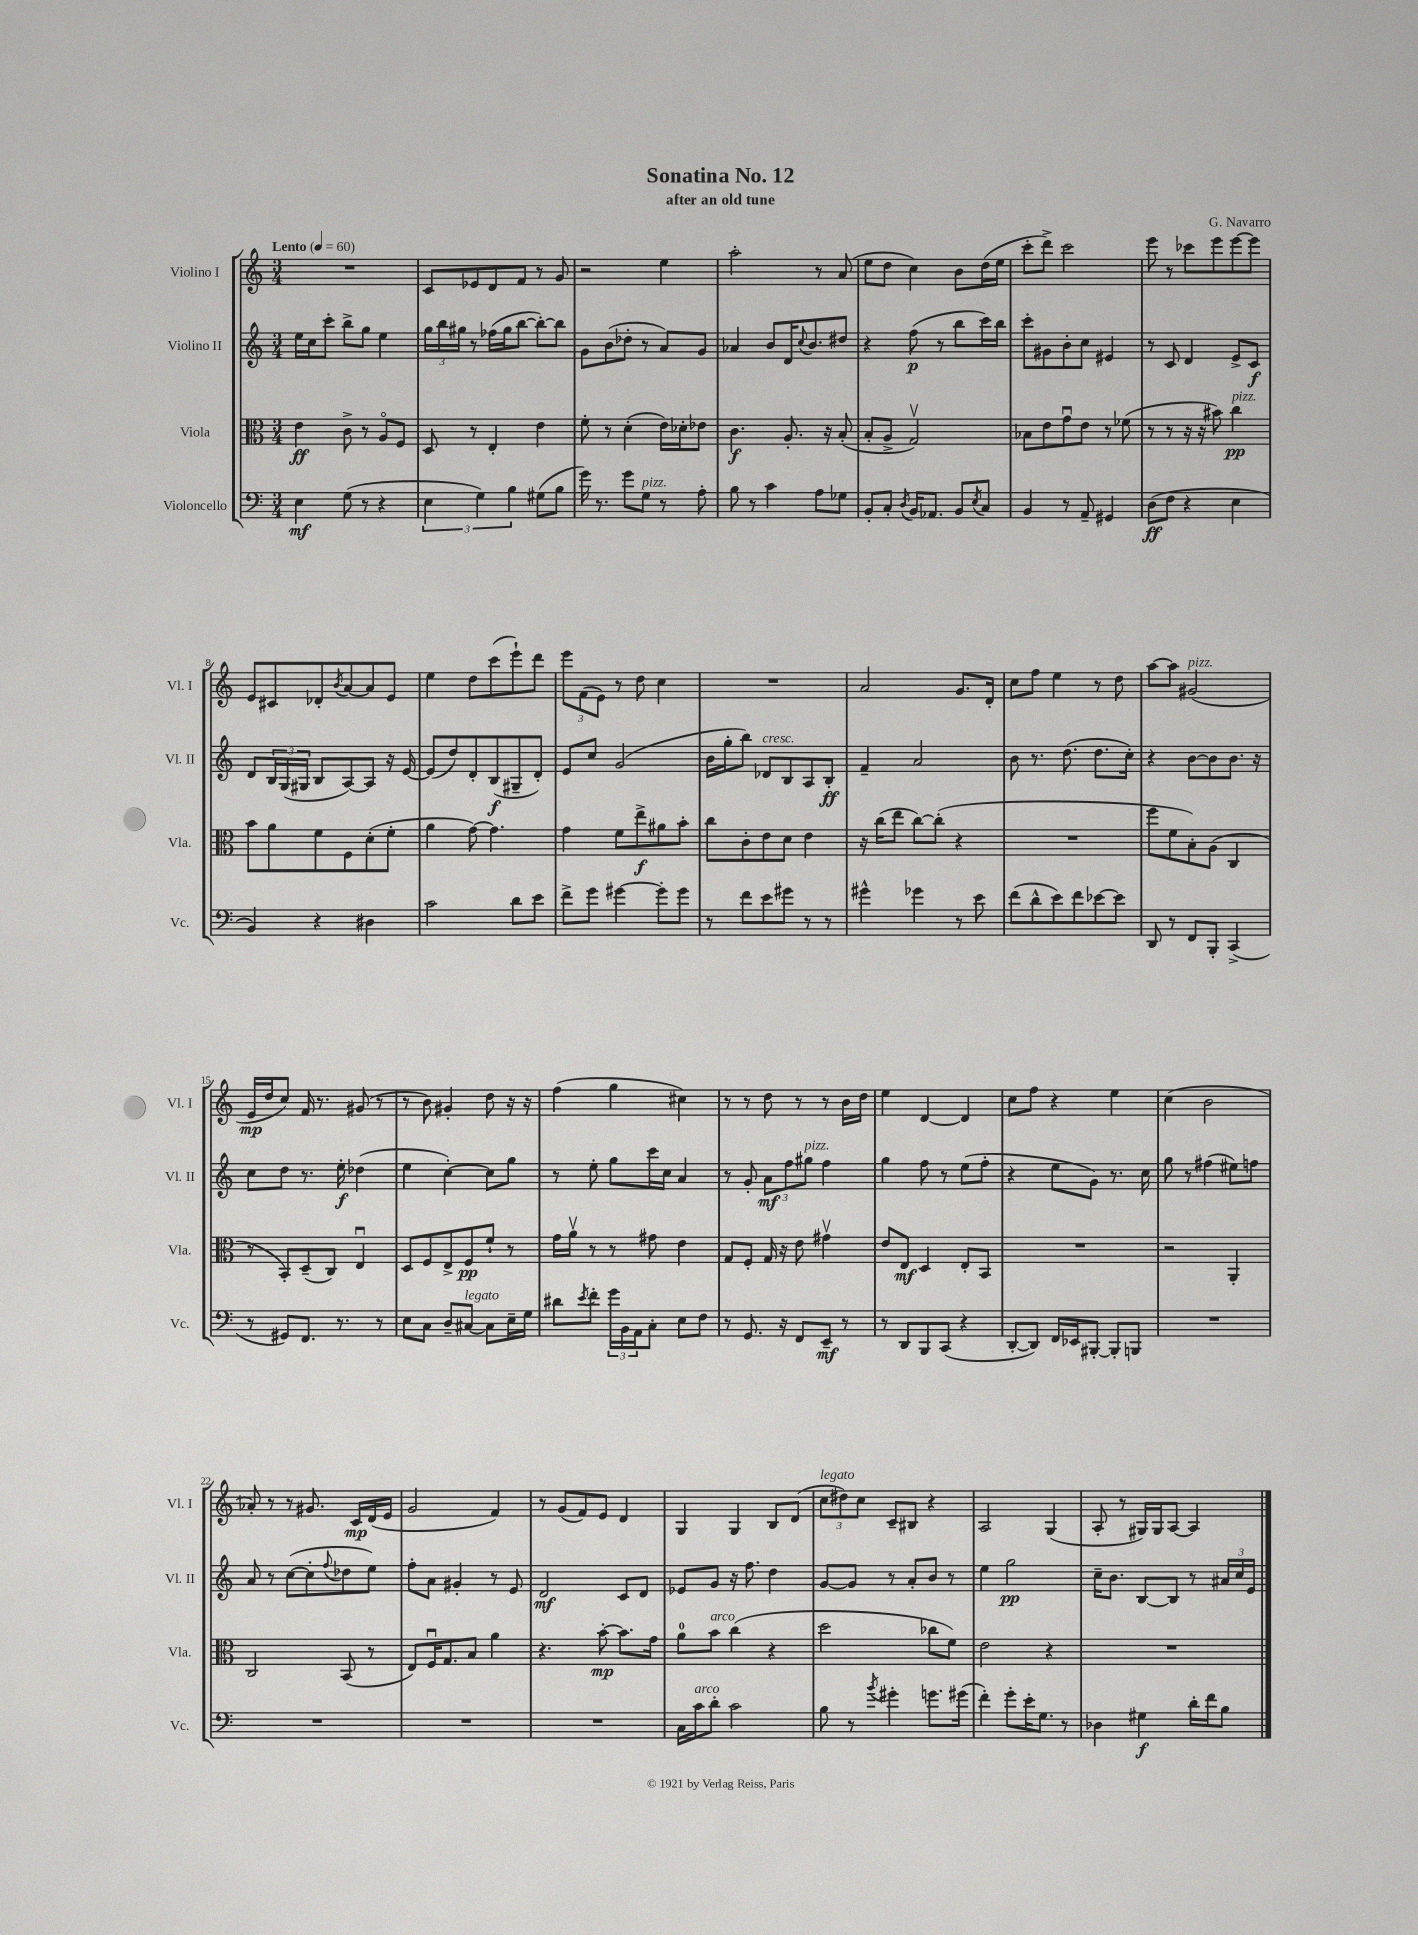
\header { title = "Sonatina No. 12" composer = "G. Navarro" subtitle = "after an old tune" }
<<
\new StaffGroup <<
\new Staff = "s0" \with { instrumentName = "Violino I" shortInstrumentName = "Vl. I" } {
    \clef treble \key c \major \numericTimeSignature \time 3/4 \tempo "Lento" 4 = 60
    R2. |
    c'8 ees'8 d'8 f'8 r8 g'8 |
    r2 e''4 |
    a''2-. r8 a'8( |
    e''8 d''8 c''4) b'8 d''16( e''16 |
    c'''8-. d'''8->) c'''2 |
    e'''8 r8 ces'''8 e'''8 e'''8~ e'''8 |
    e'8 cis'8 des'8-. \acciaccatura { b'8 } a'8~ a'8 e'8 |
    e''4 d''8 c'''8( e'''8-!) d'''8 |
    \tuplet 3/2 { e'''8 f'8( e'8) } r8 d''8 c''4 |
    R2. |
    a'2 g'8. d'16-. |
    c''8 f''8 e''4 r8 d''8 |
    a''8~ a''8 gis'2^\markup { \italic "pizz." }( |
    e'16\mp d''16 c''8) f'16 r8. gis'8( r8 |
    r8 b'8) gis'4-. d''8 r16 r16 |
    f''4( g''4 cis''4) |
    r8 r8 d''8 r8 r8 b'16 d''16 |
    e''4 d'4~ d'4 |
    c''8 f''8 r4 e''4 |
    c''4( b'2 |
    aes'8-.) r8 r8 gis'8. c'16\mp d'16( e'16 |
    g'2 f'4) |
    r8 g'8( f'8) e'8 d'4 |
    g4 g4 b8 d'8( |
    \tuplet 3/2 { c''8^\markup { \italic "legato" } dis''8) c''8 } c'8-- bis8 r4 |
    a2 g4( |
    a8-. r8 gis16) gis16 a8~ a4 \bar "|." |
}
\new Staff = "s1" \with { instrumentName = "Violino II" shortInstrumentName = "Vl. II" } {
    \clef treble \key c \major \numericTimeSignature \time 3/4
    e''16 c''16 c'''8-. b''8-> g''8 e''4 |
    \tuplet 3/2 { g''16 b''16 gis''16 } r8 fes''16( gis''16 b''8~ b''8~-.) b''8 |
    g'8 b'8( des''8-. r8 a'8) g'8 |
    aes'4 b'8 d'16 \appoggiatura { c''8 } b'8. dis''8 |
    r4 f''8\p( r8 b''8 c'''16) b''16 |
    c'''8-. gis'8 b'8-. c''8 eis'4 |
    r8 c'8 d'4 e'8-> c'8\f |
    d'8 \tuplet 3/2 { b16 g16( gis16 } b8 a8~) a8 r16 e'16~ |
    e'8( d''8) d'8-. b8\f( gis8-- d'8-.) |
    e'8 c''8 g'2( |
    b'16 g''16-. b''8) des'8^\markup { \italic "cresc." } b8 a8 b8-.\ff |
    f'4-- a'2 |
    b'8 r8. d''8.( d''8. c''16-.) |
    r4 b'8~ b'8 b'8. r16 |
    c''8 d''8 r8. e''16-.\f des''4( |
    e''4 c''4~-.) c''8 g''8 |
    r8 e''8-. g''8 c'''16 c''16 a'4 |
    r8 g'8-. \tuplet 3/2 { a'8\mf f''8 gis''8^\markup { \italic "pizz." } } f''4 |
    g''4 f''8 r8 e''8( f''8-. |
    r4 e''8 g'8) r8. c''16 |
    g''8 r8 fis''4( eis''8) f''8 |
    a'8 r8 c''8~( c''8-. \appoggiatura { f''8 } des''8 e''8) |
    f''8-. a'8 gis'4-. r8 e'8 |
    d'2\mf c'8 d'8 |
    ees'8 g'8 r16 f''8. d''4 |
    g'8~ g'8 r8 a'8-. b'8 r8 |
    e''4 g''2\pp |
    c''16-- b'8. b8~ b8 r8 \tuplet 3/2 { ais'16 c''16 e'16 } \bar "|." |
}
\new Staff = "s2" \with { instrumentName = "Viola" shortInstrumentName = "Vla." } {
    \clef alto \key c \major \numericTimeSignature \time 3/4
    e'4\ff c'8-> r8 a8\flageolet f8 |
    d8 r8 e4-. e'4 |
    f'8-. r8 d'4-.( e'16) des'16-. ees'8 |
    c'4.\f a8.-. r16 b8-.( |
    b8-. a8-> g2\upbow) |
    bes8 e'8 g'8\downbow e'8 r8 fes'8( |
    r8 r8 r16 r16 bis'8) c''4\pp^\markup { \italic "pizz." } |
    b'8 a'8 f'8 f8 d'8-.( f'8-. |
    a'4 g'8~) g'4. |
    g'4 f'8 e''8->\f ais'8 b'8-. |
    c''8 c'8-. e'8 d'8 e'4 |
    r16 c''16( e''8 c''8~) c''8-.( r4 |
    R2. |
    f''8 f'8 b8-.) a8( c4 |
    r8 b,8-.) d8--( c8) e4\downbow |
    d8 f8 e8-> f8\pp f'8-! r8 |
    g'16 a'16\upbow r8 r8 gis'8 e'4 |
    g8 f8-. g16 r16 e'8 gis'4\upbow |
    e'8 e8\mf d4 e8-. b,8 |
    R2. |
    r2 a,4-. |
    c2 b,8( r8 |
    e8) f16\downbow g8. b8 a'4 |
    r4. b'8~-.\mp b'8. g'16 |
    a'8-0 b'8^\markup { \italic "arco" } c''4( r4 |
    d''2 ces''8 f'8) |
    e'2 r4 |
    R2. \bar "|." |
}
\new Staff = "s3" \with { instrumentName = "Violoncello" shortInstrumentName = "Vc." } {
    \clef bass \key c \major \numericTimeSignature \time 3/4
    e4\mf g8( r8 r4 |
    \tuplet 3/2 { e4 g4) b4 } gis8( b8 |
    g'16) r8. g'8 g8^\markup { \italic "pizz." } r8 a8-. |
    b8 r8 c'4 a8 ges8 |
    b,8-. c8-. \acciaccatura { d8 } b,16 aes,8. b,8 \acciaccatura { e8 } c8 |
    b,4 r8 a,8-- gis,4 |
    d8\ff( f8 r4 e4 |
    b,4) r4 dis4 |
    c'2 d'8 e'8 |
    f'8-> g'8 gis'4~ gis'8-. gis'8 |
    r8 f'8 e'8 gis'8 r8 r8 |
    gis'4-^ ges'4 r8 e'8 |
    f'8( d'8-^ e'8) f'8 ees'8~ ees'8 |
    d,8 r8 f,8 b,,8-. c,4->( |
    r8 gis,8) f,8. r8. r8 |
    e8 c8 d8-- cis8~^\markup { \italic "legato" } cis8 e16-- g16 |
    dis'8 \acciaccatura { e'8 } f'8-. \tuplet 3/2 { g'16 b,16 a,16 } c8-. e8 f8 |
    r8 g,8. r16 f,8 e,8--\mf r8 |
    r8 d,8 b,,8 c,8( r4 |
    d,8~-. d,8) f,16 ees,16 bis,,8~-. bis,,8-. b,,8 |
    R2. |
    R2. |
    R2. |
    R2. |
    c16 c'16^\markup { \italic "arco" } d'8-. c'2 |
    b8 r8 \acciaccatura { b'8 } gis'4-. g'8. gis'16( |
    f'4-.) g'8-. e'16-. g8. r8 |
    des4 gis4\f d'16-. f'16 b8 \bar "|." |
}
>>
>>
